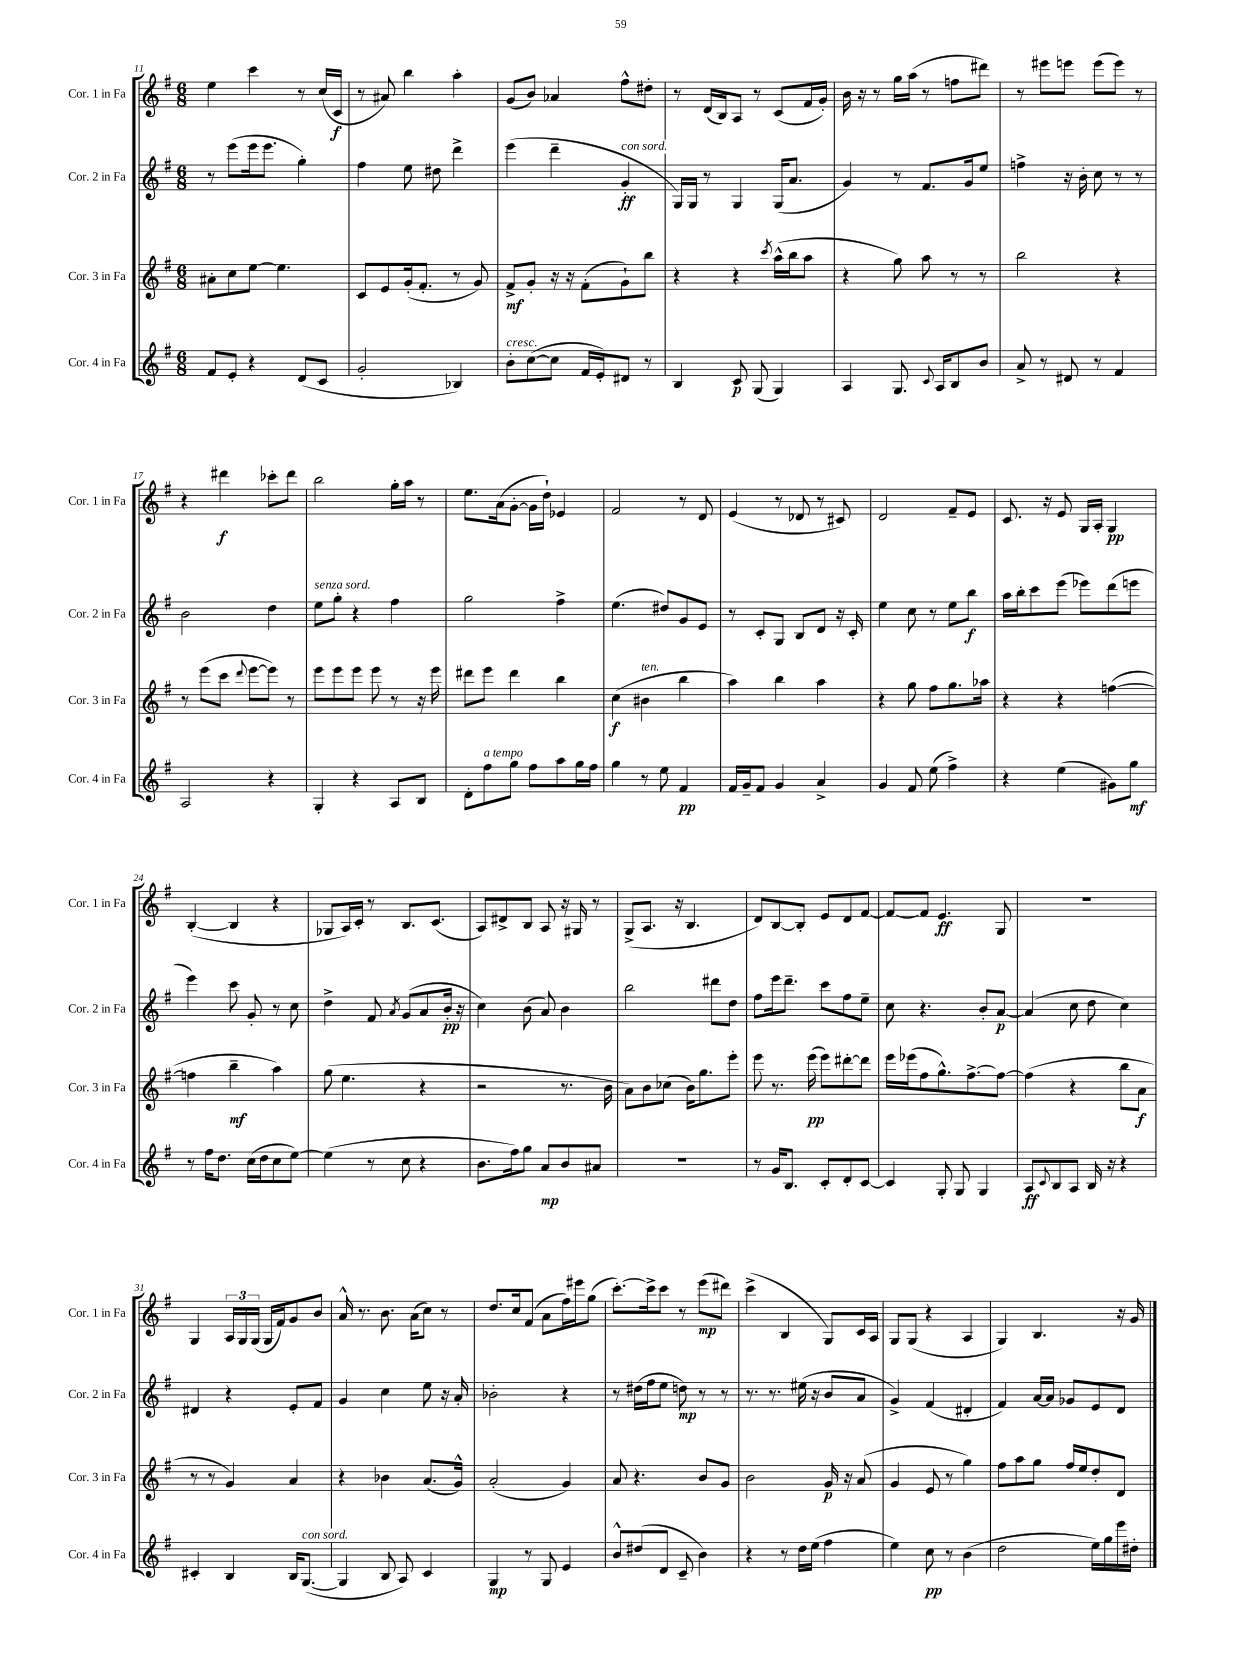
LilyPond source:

<<
\new StaffGroup <<
\new Staff = "s0" \with { instrumentName = "Cor. 1 in Fa" shortInstrumentName = "Cor. 1 in Fa" } {
    \clef treble \key g \major \numericTimeSignature \time 6/8
    e''4 c'''4 r8 c''16( c'16\f |
    r8 ais'8) b''4 a''4-. |
    g'8( b'8) aes'4 fis''8-^ dis''8-. |
    r8 d'16( b16) a8 r8 c'8( fis'16 g'16-.) |
    b'16 r16 r8 g''16 a''16( r8 f''8 dis'''8) |
    r8 eis'''8 e'''8 e'''8( e'''8) r8 |
    r4 dis'''4\f ces'''8-. dis'''8 |
    b''2 g''16-. a''16 r8 |
    e''8. a'16( g'8~-. g'16 d''16-!) ees'4 |
    fis'2 r8 d'8 |
    e'4( r8 des'8 r8 cis'8) |
    d'2 fis'8-- e'8 |
    c'8. r16 e'8 g16 a16-. g4\pp |
    b4~-.( b4 r4 |
    ges8 a16) c'16-. r8 b8. c'8.( |
    a8) dis'8-> b8 a8 r16 gis16 r8 |
    g8->( a8. r16 b4. |
    d'8) b8~ b8-. e'8 d'8 fis'8~ |
    fis'8~ fis'8 e'4.\ff g8 |
    R2. |
    g4 \tuplet 3/2 { a16 g16 g16( } g16 fis'16) g'8 b'8 |
    a'16-^ r8. b'8. a'16( c''8) r8 |
    d''8. c''16 fis'8( a'8 fis''16) eis'''16 g''8( |
    c'''8.~-.) c'''16-> c'''8 r8 e'''8\mp( dis'''8) |
    c'''4->( b4 g8) c'16 a16 |
    g8 g8( r4 a4 |
    g4) b4. r16 g'16 \bar "|." |
}
\new Staff = "s1" \with { instrumentName = "Cor. 2 in Fa" shortInstrumentName = "Cor. 2 in Fa" } {
    \clef treble \key g \major \numericTimeSignature \time 6/8
    r8 e'''8( e'''16 e'''8. g''4-.) |
    fis''4 e''8 dis''8 d'''4-> |
    e'''4( d'''4-- g'4-.\ff^\markup { \italic "con sord." } |
    g16) g16 r8 g4 g16( a'8. |
    g'4) r8 fis'8. g'16 e''8 |
    f''4-> r16 b'16-. c''8 r8 r8 |
    b'2 d''4 |
    e''8^\markup { \italic "senza sord." } g''8-. r4 fis''4 |
    g''2 fis''4-> |
    e''4.( dis''8) g'8 e'8 |
    r8 c'8-. g8 b8 d'8 r16 c'16-. |
    e''4 c''8 r8 e''8 b''8\f |
    a''16 b''16-. c'''8 e'''8( ees'''8) d'''8( e'''8 |
    e'''4) c'''8 g'8-. r8 c''8 |
    d''4-> fis'8 \acciaccatura { a'8 } g'8( a'8 b'16-.\pp r16 |
    c''4) b'8( a'8) b'4 |
    b''2 dis'''8 d''8 |
    fis''8 e'''16 d'''8.-- c'''8 fis''8 e''8-- |
    c''8 r4. b'8-. a'8~\p |
    a'4( c''8 d''8 c''4) |
    dis'4 r4 e'8-. fis'8 |
    g'4 c''4 e''8 r16 a'16-. |
    bes'2-. r4 |
    r8 dis''16( fis''16 e''8 d''8\mp) r8 r8 |
    r8. r8. eis''16( r16 b'8 a'8 |
    g'4->) fis'4( dis'4-. |
    fis'4) a'16~ a'16 ges'8 e'8 d'8 \bar "|." |
}
\new Staff = "s2" \with { instrumentName = "Cor. 3 in Fa" shortInstrumentName = "Cor. 3 in Fa" } {
    \clef treble \key g \major \numericTimeSignature \time 6/8
    ais'8-. c''8 e''8~ e''4. |
    c'8 e'8 g'16-.( fis'8.-. r8 g'8) |
    fis'8->\mf g'8-. r16 r16 fis'8-.( g'8-!) b''8 |
    r4 r4 \acciaccatura { c'''8 } a''16-^( b''16 a''8 |
    r4 g''8) a''8 r8 r8 |
    b''2 r4 |
    r8 e'''8( c'''8 \appoggiatura { d'''8 } e'''8~ e'''8) r8 |
    e'''8 e'''8 e'''8 e'''8 r8 r16 e'''16 |
    dis'''8 e'''8 dis'''4 b''4 |
    c''4\f( bis'4^\markup { \italic "ten." } b''4 |
    a''4) b''4 a''4 |
    r4 g''8 fis''8 g''8. aes''16 |
    r4 r4 f''4~( |
    f''4 b''4--\mf a''4) |
    g''8( e''4. r4 |
    r2 r8. b'16 |
    a'8) b'8 ces''8( b'16) g''8. e'''8-. |
    e'''8 r8. e'''16\pp( e'''8) dis'''8~-. dis'''8 |
    e'''16 ees'''16( fis''8 g''8.-^) fis''8.~-> fis''8~ |
    fis''4( r4 b''8 a'8\f |
    r8 r8 g'4) a'4 |
    r4 bes'4 a'8.( g'16-^) |
    a'2-.( g'4) |
    a'8 r4. b'8 g'8 |
    b'2 g'16\p r16 a'8( |
    g'4 e'8 r8 g''4) |
    fis''8 a''8 g''8 fis''16 e''16 d''8-. d'8 \bar "|." |
}
\new Staff = "s3" \with { instrumentName = "Cor. 4 in Fa" shortInstrumentName = "Cor. 4 in Fa" } {
    \clef treble \key g \major \numericTimeSignature \time 6/8
    fis'8 e'8-. r4 d'8( c'8 |
    g'2-. bes4) |
    b'8-.^\markup { \italic "cresc." } c''8~( c''8 fis'16 e'16-.) dis'8 r8 |
    b4 c'8\p g8( g4) |
    a4 g8. \appoggiatura { c'8 } a16 b8 b'8 |
    a'8-> r8 dis'8 r8 fis'4 |
    a2 r4 |
    g4-. r4 a8 b8 |
    d'8-. fis''8^\markup { \italic "a tempo" } g''8 fis''8 a''8 g''16 fis''16 |
    g''4 r8 e''8 fis'4\pp |
    fis'16 g'16-- fis'8 g'4 a'4-> |
    g'4 fis'8 e''8( fis''4->) |
    r4 e''4( gis'8) g''8\mf |
    r8 fis''16 d''8. c''16( d''16 c''8 e''8~) |
    e''4( r8 c''8 r4 |
    b'8. fis''16) g''8 a'8\mp b'8 ais'8 |
    R2. |
    r8 g'16 b8. c'8-. d'8-. c'8~ |
    c'4 g8-. g8 g4 |
    a8\ff \appoggiatura { c'8 } b8 a8 b16 r16 r4 |
    cis'4-. b4 b16 g8.~^\markup { \italic "con sord." }( |
    g4 b8 a8) c'4 |
    g4\mp r8 g8 e'4 |
    b'8-^ dis''8( d'8 c'8-- b'4) |
    r4 r8 d''16 e''16( fis''4 |
    e''4) c''8\pp r8 b'4( |
    d''2 e''16) g''16 e'''16 dis''16-. \bar "|." |
}
>>
>>
\layout { \context { \Score currentBarNumber = #11 } }
